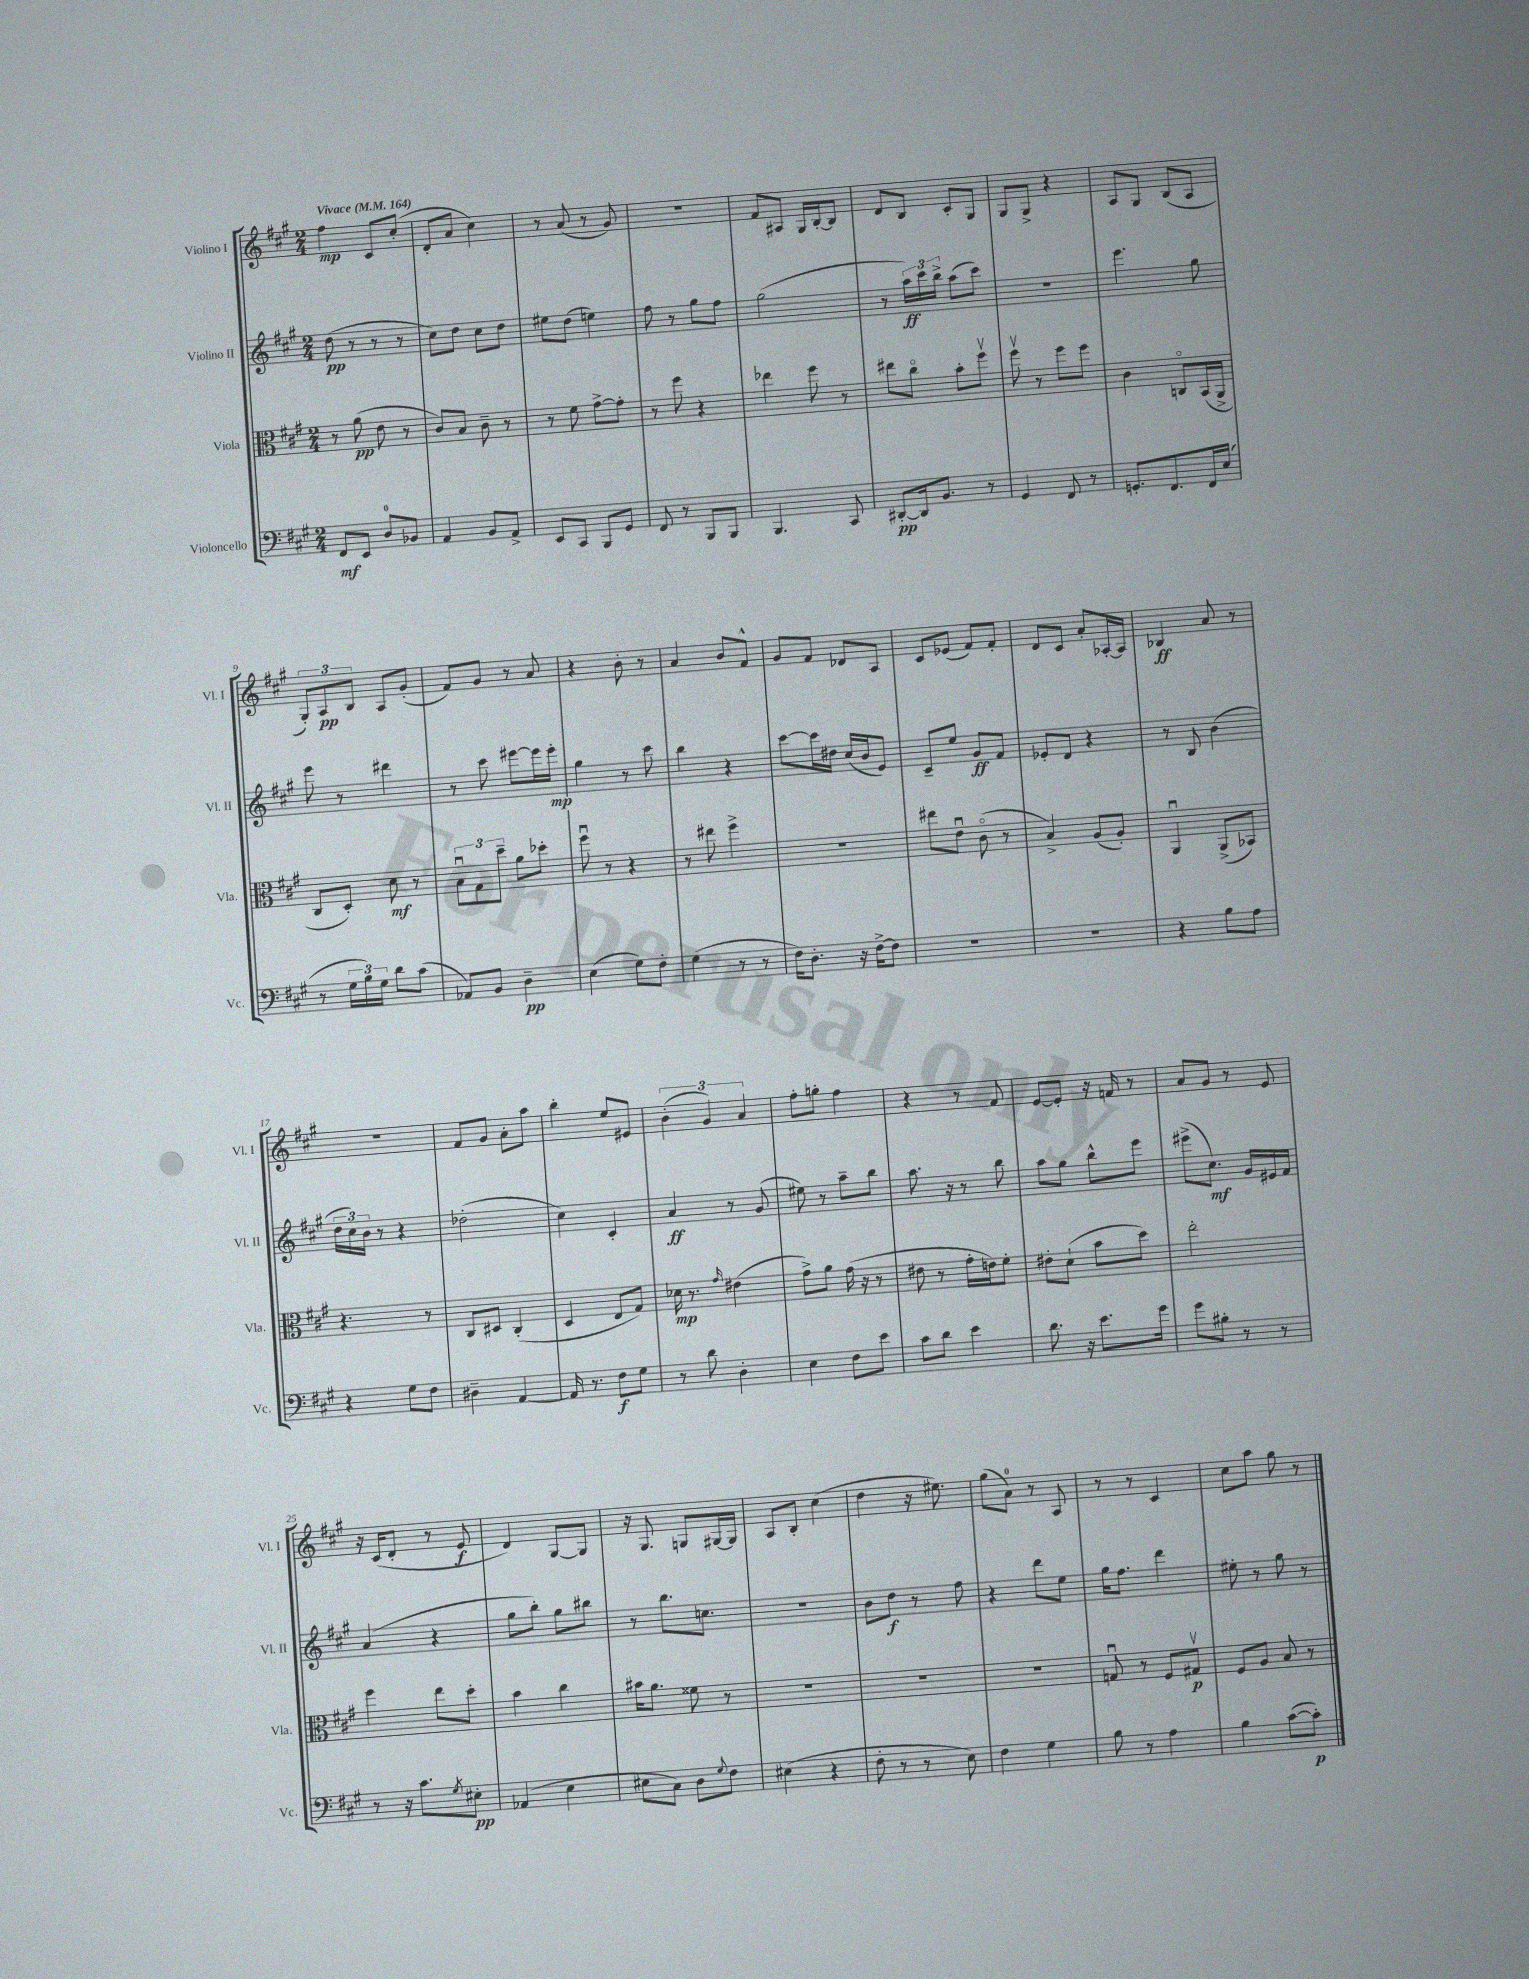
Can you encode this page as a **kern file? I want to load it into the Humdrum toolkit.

**kern	**dynam	**kern	**dynam	**kern	**dynam	**kern	**dynam
*part4	*part4	*part3	*part3	*part2	*part2	*part1	*part1
*staff4	*staff4	*staff3	*staff3	*staff2	*staff2	*staff1	*staff1
*I"Violoncello	*	*I"Viola	*	*I"Violino II	*	*I"Violino I	*
*I'Vc.	*	*I'Vla.	*	*I'Vl. II	*	*I'Vl. I	*
*clefF4	*	*clefC3	*	*clefG2	*	*clefG2	*
*k[f#c#g#]	*	*k[f#c#g#]	*	*k[f#c#g#]	*	*k[f#c#g#]	*
*M2/4	*	*M2/4	*	*M2/4	*	*M2/4	*
*MM164	*	*MM164	*	*MM164	*	*MM164	*
=1	=1	=1	=1	=1	=1	=1	=1
!	!	!	!	!	!	!LO:TX:a:B:t=Vivace	!
8FF#/L	mf	8r	.	(8dd\	pp	4ff#\	mp
8EE/J	.	(8a\	pp	8r	.	.	.
8D/L	.	8e\	.	8r	.	8c#/L	.
8BB-X/J	.	8r	.	8r	.	(8cc#'/J	.
=2	=2	=2	=2	=2	=2	=2	=2
4AA/	.	8c#/L)	.	8cc#\L)	.	8d'/L	.
.	.	8B/J	.	8dd\J	.	8a/J	.
8BB/L	.	8c#~\	.	8cc#\L	.	4cc#\)	.
8AA^/J	.	8r	.	8dd\J	.	.	.
=3	=3	=3	=3	=3	=3	=3	=3
8EE/L	.	8r	.	8ee#X\L	.	8r	.
8CC#/J	.	8f#\	.	(8dd\J	.	(8a/	.
8BBB/L	.	[8g#^\L	.	4een\)	.	8r	.
8GG#/J	.	8g#'\J]	.	.	.	8g#/)	.
=4	=4	=4	=4	=4	=4	=4	=4
8FF#/	.	8r	.	8ff#\	.	2r	.
8r	.	8ff#\	.	8r	.	.	.
8BBB/L	.	4r	.	8gg#\L	.	.	.
8BBB/J	.	.	.	8ff#\J	.	.	.
=5	=5	=5	=5	=5	=5	=5	=5
4.BBB/	.	4ee-X\	.	(2gg#\	.	8f#/L	.
.	.	.	.	.	.	8A#X/J	.
.	.	8ff#\	.	.	.	16G#/LL	.
.	.	.	.	.	.	[16B'/J	.
8CC#/	.	8r	.	.	.	8B/J]	.
=6	=6	=6	=6	=6	=6	=6	=6
[8DD#X'/L	pp	8ee#X\L	.	8r	.	8d/L	.
16DD#/k]	.	8cc#\J	.	24aa\LL)	ff	8B/J	.
.	.	.	.	24ccc#\	.	.	.
8.BB/J	.	.	.	.	.	.	.
.	.	.	.	24bb^\JJ	.	.	.
.	.	8b'\L	.	(8aa\L	.	8c#'/L	.
8r	.	8ff#v\J	.	8ccc#\J)	.	8G#/J	.
=7	=7	=7	=7	=7	=7	=7	=7
4GG#/	.	8ff#v\	.	2r	.	8G#/L	.
.	.	8r	.	.	.	8G#^/J	.
8FF#/	.	8ff#\L	.	.	.	4r	.
8r	.	8ff#\J	.	.	.	.	.
=8	=8	=8	=8	=8	=8	=8	=8
8.GGn'/L	.	4c#\	.	4.eee\	.	8A/L	.
.	.	.	.	.	.	8G#/J	.
8.FF#/	.	.	.	.	.	.	.
.	.	8Cn/L	.	.	.	(8B/L	.
16FF#/L	.	(16BB/L	.	8gg#\	.	8A/J	.
(16E/JJ	.	16AA^/JJ	.	.	.	.	.
!!LO:LB:g=z
=9	=9	=9	=9	=9	=9	=9	=9
8r	.	8C#/L	.	8eee\	.	12G#'/L)	.
.	.	.	.	.	.	12A/	pp
24G#\LL	.	8D'/J)	.	8r	.	.	.
24B\)	.	.	.	.	.	12B/J	.
24G#\JJ	.	.	.	.	.	.	.
8d\L	.	8d\	mf	4ddd#X\	.	8A/L	.
(8c#\J	.	8r	.	.	.	(8g#'/J	.
=10	=10	=10	=10	=10	=10	=10	=10
8AA-X/L)	.	12Bu\L	.	8r	.	8f#/L)	.
.	.	12G#\	.	.	.	.	.
8BB/J	.	.	.	8ccc#\	.	8g#/J	.
.	.	12dd~\J	.	.	.	.	.
4D~\	pp	8a\L	.	[8eee#X\L	.	8r	.
.	.	8dd-X'\J	.	16eee#\L]	.	8a/	.
.	.	.	.	16eee#'\JJ	mp	.	.
=11	=11	=11	=11	=11	=11	=11	=11
(4E\	.	8ff#u\	.	4gg#\	.	4r	.
.	.	8r	.	.	.	.	.
8G#\L)	.	4r	.	8r	.	8b'\	.
8F#'\J	.	.	.	8ccc#\	.	8r	.
=12	=12	=12	=12	=12	=12	=12	=12
(4G#\	.	8r	.	4bb\	.	4a/	.
.	.	8ee#X\	.	.	.	.	.
8r	.	4ff#^\	.	4r	.	8b/L	.
8r	.	.	.	.	.	8f#^^/J	.
=13	=13	=13	=13	=13	=13	=13	=13
16F#\KL)	.	2r	.	[8ccc#\L	.	8g#/L	.
8.D'\J	.	.	.	.	.	.	.
.	.	.	.	16ccc#\L]	.	8f#/J	.
.	.	.	.	16dd#X\JJ	.	.	.
16r	.	.	.	(16cc#/LL	.	8d-X/L	.
[16F#^\KL	.	.	.	16b/J	.	.	.
8F#\J]	.	.	.	8e/J)	.	8A/J	.
=14	=14	=14	=14	=14	=14	=14	=14
2r	.	8ee#X\L	.	8c#~/L	.	8c#/L	.
.	.	8eu\J	.	8ee/J	.	(8e-X/J	.
.	.	(8c#\	.	8g#/L	ff	8f#/L)	.
.	.	8r	.	8f#/J	.	8f#'/J	.
=15	=15	=15	=15	=15	=15	=15	=15
2r	.	4B^/)	.	8e-X'/L	.	8d/L	.
.	.	.	.	8d/J	.	8c#/J	.
.	.	(8A/L	.	4r	.	8a'/L	.
.	.	8A'/J)	.	.	.	[16A-X'/L	.
.	.	.	.	.	.	16A-/JJ]	.
=16	=16	=16	=16	=16	=16	=16	=16
4r	.	4AAu/	.	8r	.	4B-X/	ff
.	.	.	.	8B/	.	.	.
8B\L	.	(8AA^/L	.	(4b\	.	8a/	.
8A\J	.	8BB-X/J)	.	.	.	8r	.
!!LO:LB:g=z
=17	=17	=17	=17	=17	=17	=17	=17
4r	.	4.r	.	24dd\LL	.	2r	.
.	.	.	.	24cc#\)	.	.	.
.	.	.	.	24b\JJ	.	.	.
.	.	.	.	8r	.	.	.
8G#\L	.	.	.	4r	.	.	.
8F#\J	.	8r	.	.	.	.	.
=18	=18	=18	=18	=18	=18	=18	=18
4D#X~\	.	8C#/L	.	(2dd-X'\	.	8f#/L	.
.	.	8D#X/J	.	.	.	8g#/J	.
[4AA/	.	(4C#'/	.	.	.	8a'\L	.
.	.	.	.	.	.	8aa\J	.
=19	=19	=19	=19	=19	=19	=19	=19
16AA/]	.	4D/	.	4cc#\)	.	4bb'\	.
8.r	.	.	.	.	.	.	.
8F#\L	f	8E/L	.	4c#'/	.	8ee/L	.
8G#\J	.	8G#/J)	.	.	.	8e#X/J	.
=20	=20	=20	=20	=20	=20	=20	=20
8r	.	16d-X\	mp	4a/	ff	(6b'\	.
.	.	8.r	.	.	.	.	.
8d\	.	.	.	.	.	.	.
.	.	.	.	.	.	6g#/)	.
.	.	16qqg#/	.	.	.	.	.
4D'\	.	(4e#X\	.	8r	.	.	.
.	.	.	.	.	.	6a/	.
.	.	.	.	(8g#/	.	.	.
=21	=21	=21	=21	=21	=21	=21	=21
4E\	.	8g#^\L)	.	8ee#X\)	.	8ff#'\L	.
.	.	8a\J	.	8r	.	8ggn'\J	.
8F#\L	.	(16g#\	.	8aa~\L	.	4ff#\	.
.	.	16r	.	.	.	.	.
8e\J	.	8r	.	8bb\J	.	.	.
=22	=22	=22	=22	=22	=22	=22	=22
8c#\L	.	8e#X\	.	8.aa\	.	4r	.
8d\J	.	8r	.	.	.	.	.
.	.	.	.	16r	.	.	.
4e\	.	16g#'\LL	.	8r	.	8r	.
.	.	16en\J)	.	.	.	.	.
.	.	8f#'\J	.	8bb\	.	8f#/	.
=23	=23	=23	=23	=23	=23	=23	=23
8.d\	.	8e#X'\L	.	8aa\L	.	[8e/L	.
.	.	(8d`\J	.	8gg#\J	.	8e'/J]	.
16r	.	.	.	.	.	.	.
8.e\L	.	8b\L	.	8bb^^\L	.	16r	.
.	.	.	.	.	.	16fn/	.
.	.	8dd\J)	.	8eee\J	.	8r	.
16g#\Jk	.	.	.	.	.	.	.
=24	=24	=24	=24	=24	=24	=24	=24
8g#\L	.	2ee'\	.	(8eee#X^\L	.	8a/L	.
8B#X'\J	.	.	.	8.cc#\J)	mf	8g#/J	.
8r	.	.	.	.	.	8r	.
.	.	.	.	16g#/LL	.	.	.
8r	.	.	.	16e#X/	.	8e/	.
.	.	.	.	16f#/JJ	.	.	.
!!LO:LB:g=z
=25	=25	=25	=25	=25	=25	=25	=25
8r	.	4ff#\	.	(4a/	.	16r	.
.	.	.	.	.	.	(16c#/KL	.
16r	.	.	.	.	.	8d'/J	.
8.c#\L	.	.	.	.	.	.	.
.	.	8ee\L	.	4r	.	8r	.
8qG#/	.	.	.	.	.	.	.
8E#X'\J	pp	8dd'\J	.	.	.	8e/	f
=26	=26	=26	=26	=26	=26	=26	=26
(4AA-X/	.	4b\	.	8gg#\L	.	4d/)	.
.	.	.	.	8bb'\J)	.	.	.
4E\	.	4cc#\	.	8gg#\L	.	[8G#/L	.
.	.	.	.	8bb#X\J	.	8G#/J]	.
=27	=27	=27	=27	=27	=27	=27	=27
8E#X\L	.	16b#X\KL	.	8r	.	16r	.
.	.	8.a\J	.	.	.	8.G#/	.
8C#\J)	.	.	.	8.bb\L	.	.	.
8D\L	.	8f##X\	.	.	.	8Gn/L	.
.	.	.	.	8.ccn\J	.	.	.
8qqG#/	.	.	.	.	.	.	.
8F#\J	.	8r	.	.	.	[16G#X/L	.
.	.	.	.	.	.	16G#/JJ]	.
=28	=28	=28	=28	=28	=28	=28	=28
(4E#X\	.	2r	.	2r	.	8A/L	.
.	.	.	.	.	.	8B'/J	.
4r	.	.	.	.	.	(4cc#\	.
=29	=29	=29	=29	=29	=29	=29	=29
8F#'\	.	2r	.	8b\L	.	4dd\	.
8r	.	.	.	8dd\J	f	.	.
8r	.	.	.	8r	.	16r	.
.	.	.	.	.	.	8.ee#X\)	.
8E\)	.	.	.	8ff#\	.	.	.
=30	=30	=30	=30	=30	=30	=30	=30
4F#\	.	2r	.	4r	.	(8gg#\L	.
.	.	.	.	.	.	8a\J)	.
4G#\	.	.	.	8ddd\L	.	8r	.
.	.	.	.	8ee\J	.	8A/	.
=31	=31	=31	=31	=31	=31	=31	=31
8B\	.	8Gnu/	.	16gg#\KL	.	8r	.
.	.	.	.	8.ff#\J	.	.	.
8r	.	8r	.	.	.	8r	.
4A\	.	8F#/L	.	4ddd\	.	4c#/	.
.	.	8G#Xv/J	p	.	.	.	.
=32	=32	=32	=32	=32	=32	=32	=32
4B\	.	8F#/L	.	8ee#X'\	.	8cc#\L	.
.	.	8A/J	.	8r	.	8aa\J	.
([8c#\L	.	8B/	.	8gg#\	.	8gg#\	.
8c#'\J])	p	8r	.	8r	.	8r	.
==	==	==	==	==	==	==	==
*-	*-	*-	*-	*-	*-	*-	*-
